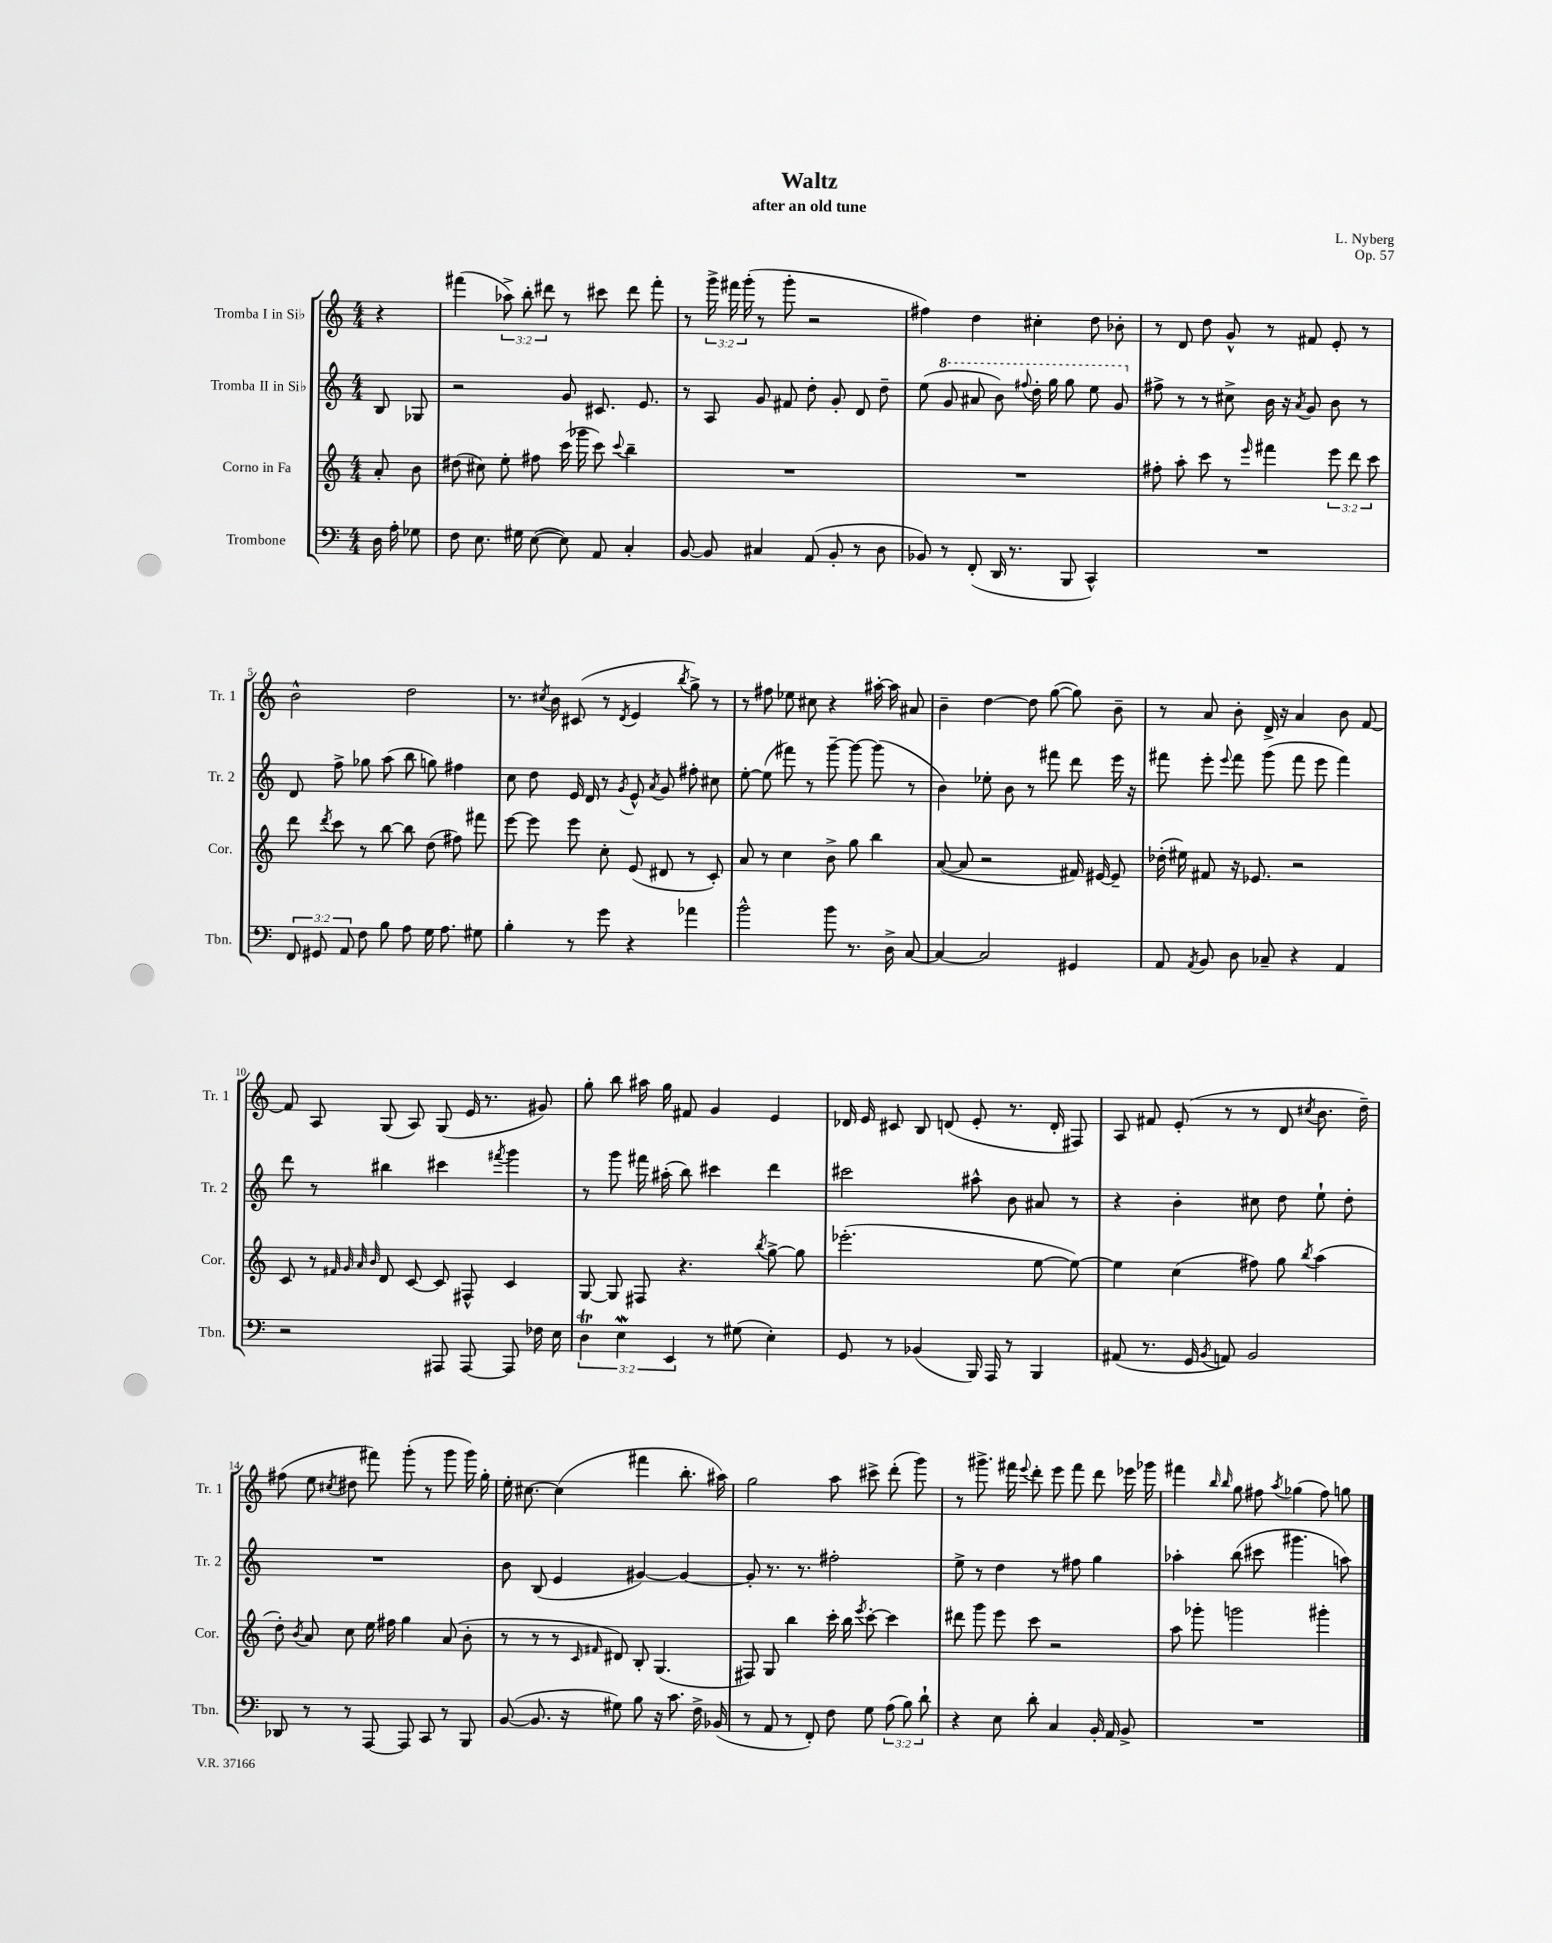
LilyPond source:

\header { title = "Waltz" composer = "L. Nyberg" subtitle = "after an old tune" opus = "Op. 57" }
<<
\new StaffGroup <<
\new Staff = "s0" \with { instrumentName = "Tromba I in Sib" shortInstrumentName = "Tr. 1" } {
    \clef treble \key c \major \numericTimeSignature \time 4/4 \override Staff.TupletNumber.text = #tuplet-number::calc-fraction-text \partial 4
    \autoBeamOff r4 |
    fis'''4( \tuplet 3/2 { aes''8->) b''8-. dis'''8 } r8 cis'''8 dis'''8 fis'''8-. |
    r8 \tuplet 3/2 { g'''16-> fis'''16 g'''16-.( } r8 g'''8-. r2 |
    fis''4) d''4 cis''4-. d''8 bes'8-. |
    r8 d'8 d''8 g'8-^ r8 fis'8 e'8-. r8 |
    b'2-^ d''2 |
    r8. \acciaccatura { cis''8 } b'16 cis'8( r8 \acciaccatura { d'8 } e'4 \acciaccatura { b''8 } g''8->) r8 |
    r8 fis''8 ees''8 cis''8 r4 ais''16~-. ais''16 ais'8 |
    b'4-- d''4~ d''8 g''8~( g''8) b'8-- |
    r8 a'8 b'8-. d'16-> r16 a'4 b'8 f'8~ |
    f'8 a8 g8( a8) g8( e'16 r8. gis'8) |
    g''8-. b''8 ais''16 g''16 fis'8 g'4 e'4 |
    des'16 e'16 cis'8 b8 d'8( e'8-. r8. d'16-. fis8) |
    a8 fis'8 e'8-.( r8 r8 d'8 \acciaccatura { cis''8 } b'8. d''16--) |
    fis''8( e''8 \acciaccatura { cis''8 } dis''8 fis'''8) g'''8-.( r8 g'''8 g'''16) g''16-. |
    e''16-. cis''8.~ cis''4( fis'''4 b''8.-. ais''16) |
    g''2 a''8 cis'''8-> d'''8-.( g'''8) |
    r8 gis'''8.-> fis'''16 \appoggiatura { e'''8 } d'''8-. e'''8 fis'''8 d'''8 ees'''16 ges'''16 |
    fis'''4 \grace { b''16 b''16 } g''8 fis''8 \acciaccatura { a''8 } ges''4( fis''8) g''8 \bar "|." |
}
\new Staff = "s1" \with { instrumentName = "Tromba II in Sib" shortInstrumentName = "Tr. 2" } {
    \clef treble \key c \major \numericTimeSignature \time 4/4 \partial 4
    \autoBeamOff b8 ges8 |
    r2 g'8 cis'8. e'8. |
    r8 a8 g'8 fis'8 d''8-. g'8-. d'8 d''8-- |
    e''8( \ottava #1 g''8 ais''8 b''8) \appoggiatura { fis'''8 } d'''16-. g'''16 g'''8 e'''8 g''8 \ottava #0 |
    fis''8-> r8 r8 cis''8-> b'16 r16 \acciaccatura { a'8 } g'8 b'8 r8 |
    d'8 f''8-> ges''8 a''8( b''8 g''8) fis''4 |
    c''8 d''8 e'16 d'16 r8 \acciaccatura { g'8 } e'8-^ \acciaccatura { a'8 } g'8 fis''8-. cis''8 |
    e''8~-. e''8( fis'''8) r8 g'''8~-- g'''8~ g'''8( r8 |
    b'4) ees''8-. b'8 r8 fis'''8 d'''8 e'''16 r16 |
    fis'''8 e'''8-. \appoggiatura { e'''8 } fis'''8 g'''8( fis'''8 e'''8 fis'''4) |
    d'''8 r8 bis''4 cis'''4 \acciaccatura { fis'''8 } g'''4 |
    r8 g'''8 fis'''16 ais''16-.( b''8) cis'''4 d'''4 |
    cis'''2 ais''8-^ b'8 ais'8 r8 |
    r4 b'4-. cis''8 d''8 e''8-! d''8-. |
    R1 |
    b'8 b8( e'4 gis'4~) gis'4~ |
    gis'8-. r8. r8. fis''2-. |
    e''8-> r8 d''4 r8 fis''8 g''4 |
    aes''4-. b''8( cis'''8 gis'''4. a''8) \bar "|." |
}
\new Staff = "s2" \with { instrumentName = "Corno in Fa" shortInstrumentName = "Cor." } {
    \clef treble \key c \major \numericTimeSignature \time 4/4 \override Staff.TupletNumber.text = #tuplet-number::calc-fraction-text \partial 4
    \autoBeamOff a'8-. b'8 |
    dis''8( cis''8) e''8-. fis''8 c'''16( ges'''16 c'''8) \appoggiatura { c'''8 } b''4-- |
    R1 |
    R1 |
    fis''8-. a''8-. c'''8 r8 \grace { e'''16 } fis'''4 \tuplet 3/2 { e'''8 d'''8 c'''8 } |
    d'''8 \acciaccatura { d'''8 } c'''8 r8 b''8~ b''8 d''8( fis''8) fis'''8 |
    e'''8~ e'''8 e'''8 c''8-. e'8( dis'8 r8 c'8-.) |
    a'8 r8 c''4 b'8-> g''8 b''4 |
    a'8~( a'8 r2 fis'16) eis'16~ eis'8-- |
    des''16-.( eis''16) fis'8 r16 ees'8. r2 |
    c'8 r8 \grace { fis'32 g'32 a'32 b'32 } d'8 c'8~ c'8 fis8-^ c'4 |
    g8~ g8 fis8 r4. \acciaccatura { b''8 } g''8~-> g''8 |
    ees'''2.-.( e''8~ e''8~) |
    e''4 c''4( fis''8) g''8 \acciaccatura { b''8 } a''4( |
    d''8-.) \acciaccatura { b'8 } a'8 c''8 e''16 fis''16 g''4 a'8( b'8-. |
    r8 r8 r8 \grace { c'16 fis'16 } dis'8) b8-. g4.( |
    fis8) g8 b''4 c'''16-. b''16 \acciaccatura { e'''8 } c'''8~-. c'''4 |
    dis'''8 g'''8 e'''8 c'''8 r2 |
    a''8 ges'''8-. g'''2 gis'''4-. \bar "|." |
}
\new Staff = "s3" \with { instrumentName = "Trombone" shortInstrumentName = "Tbn." } {
    \clef bass \key c \major \numericTimeSignature \time 4/4 \override Staff.TupletNumber.text = #tuplet-number::calc-fraction-text \partial 4
    \autoBeamOff d16 a16-. ges8 |
    f8 e8. gis16 e8~( e8) a,8 c4-. |
    b,8~ b,8 cis4 a,8( b,8-. r8 d8 |
    bes,8) r8 f,8-.( d,16 r8. b,,8 c,4-^) |
    R1 |
    \tuplet 3/2 { f,8 gis,8 a,8 } f8 b8 a8 g16 a8. gis8 |
    b4-. r8 g'8 r4 aes'4 |
    b'2-^ b'8 r8. d16-> c8~ |
    c4~ c2 gis,4 |
    a,8 \acciaccatura { a,8 } b,8 d8 ces8-- r4 a,4 |
    r2 ais,,8 ais,,8~ ais,,8 fes16 e16 |
    \tuplet 3/2 { d4\trill e4\mordent e,4 } r8 gis8( e4-.) |
    g,8 r8 bes,4( b,,16) a,,16 r8 b,,4 |
    ais,8( r8. g,16 \acciaccatura { b,8 } a,8) b,2 |
    des,8 r8 r8 a,,8~ a,,8 c,8 r8 b,,8 |
    b,8~( b,8. r16 gis8) b8 r16 c'8. f16-> bes,16( |
    r8 a,8 r8 f,8-.) f8 g8 \tuplet 3/2 { a8( b8) d'8-! } |
    r4 e8 d'8-. c4 b,16-. a,16 b,8-> |
    R1 \bar "|." |
}
>>
>>
